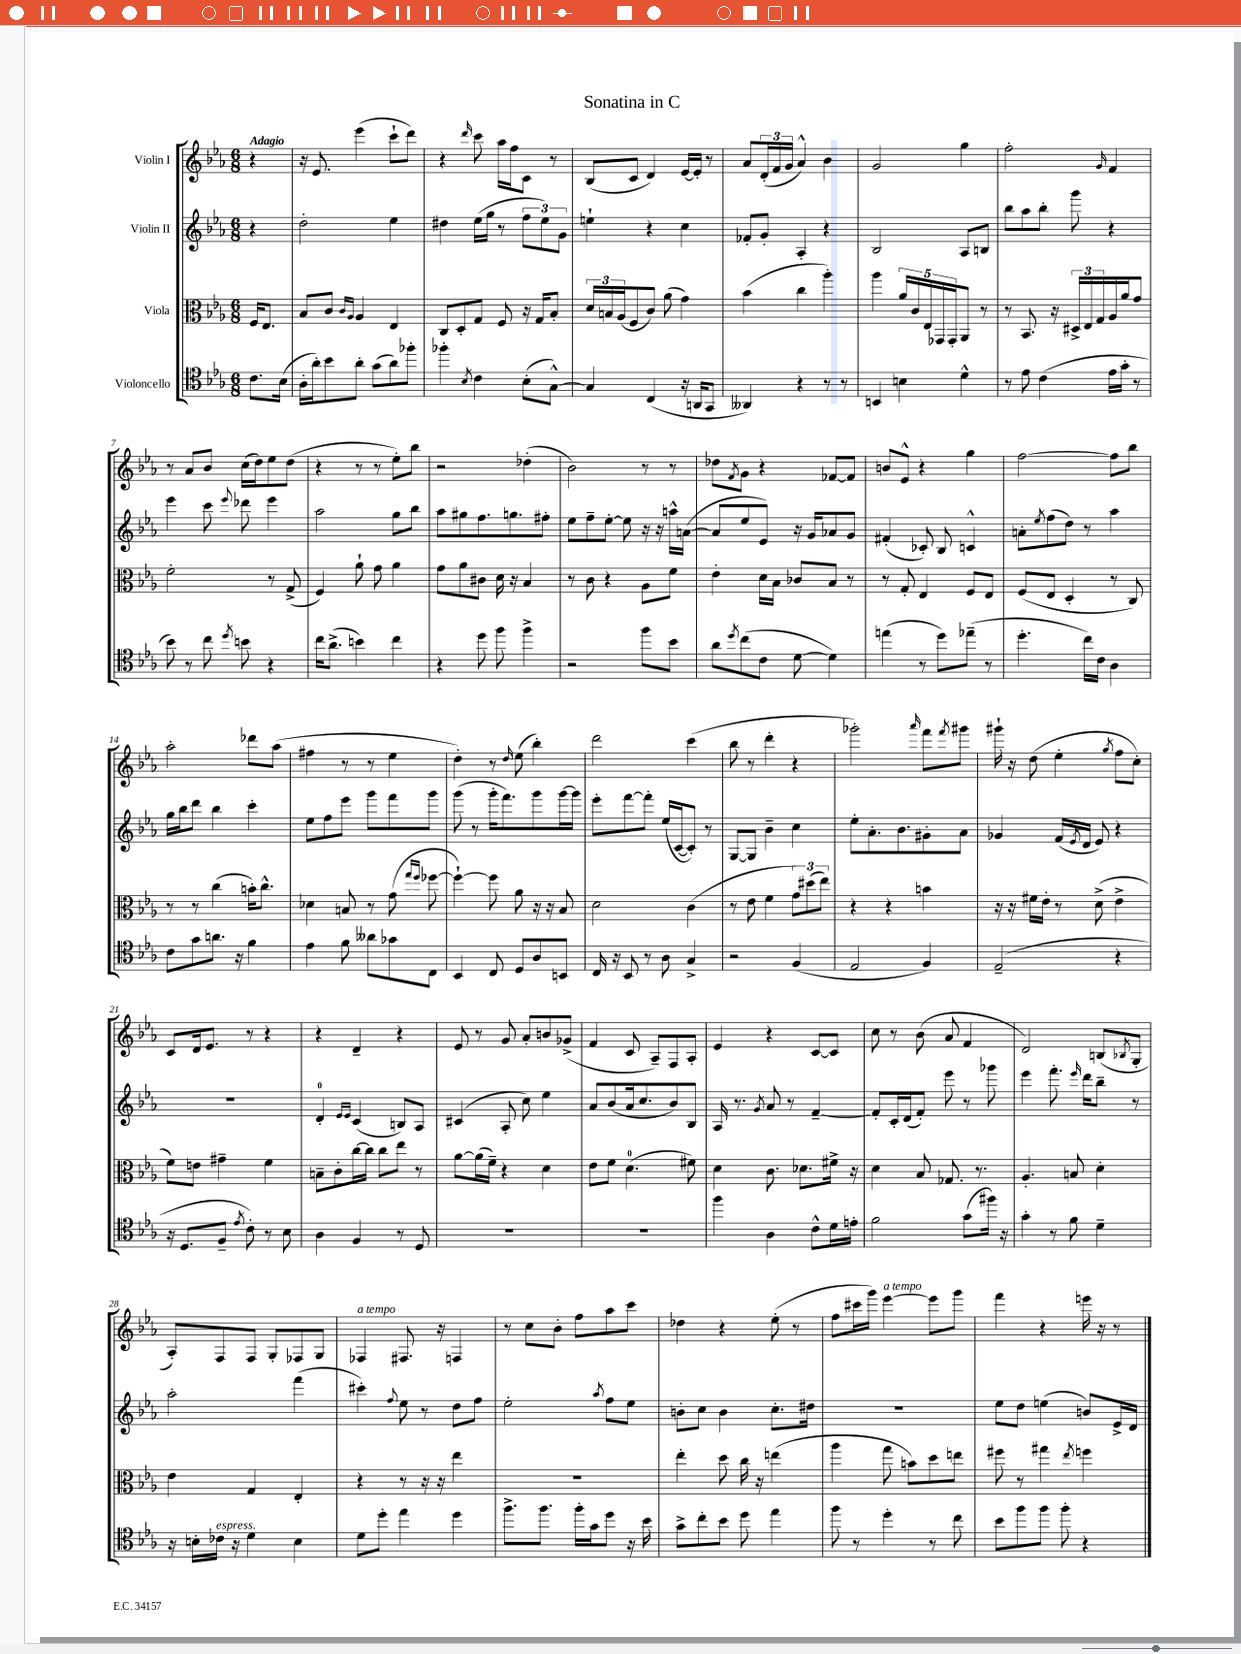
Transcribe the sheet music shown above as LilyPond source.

\header { title = "Sonatina in C" }
<<
\new StaffGroup <<
\new Staff = "s0" \with { instrumentName = "Violin I" } {
    \clef treble \key ees \major \numericTimeSignature \time 6/8 \partial 4 \tempo "Adagio"
    r4 |
    r16 ees'8. ees'''4( c'''8-! d'''8) |
    r4 \grace { d'''16 } c'''8 aes''16 f''16 c'8 r8 |
    bes8( c'8 d'4) ees'16~ ees'16-. r8 |
    aes'8 \tuplet 3/2 { d'16-.( f'16 g'16 } aes'4-^) bes'4 |
    g'2 g''4 |
    f''2-. \grace { g'16 } f'4 |
    r8 aes'8 bes'8 c''16( d''16) ees''8 d''8( |
    r4 r8 r8 ees''8-.) bes''8 |
    r2 des''4-.( |
    bes'2) r8 r8 |
    des''8 \acciaccatura { f'8 } g'8 r4 fes'8~ fes'8 |
    b'8 ees'8-^ r4 g''4 |
    f''2~ f''8 bes''8 |
    aes''2-. des'''8 aes''8( |
    fis''4 r8 r8 ees''4 |
    d''4-.) r8 \grace { d''16 } ees''8( bes''4-.) |
    d'''2 c'''4( |
    bes''8 r8 d'''4-. r4 |
    ges'''2-.) \grace { aes'''16 } f'''8 \acciaccatura { f'''8 } gis'''8 |
    gis'''16-! r16 d''8( ees''4-. \acciaccatura { g''8 } f''8 c''8-.) |
    c'8 d'16 ees'8. r8 r4 |
    r4 d'4-- r4 |
    ees'8 r8 g'8 aes'8-. b'8 ges'8->( |
    f'4 c'8 aes8--) f8 aes8-. |
    ees'4 r4 c'8~ c'8 |
    c''8 r8 bes'8( aes'8 f'4 |
    d'2) b8( \acciaccatura { bes8 } g8-. |
    aes8-.) f8 f8 g8-. fes8 g8 |
    fes4^\markup { \italic "a tempo" } fis8. r16 f4 |
    r8 c''8 bes'8-. f''8 aes''8 c'''8 |
    des''4 r4 ees''8-.( r8 |
    f''8 cis'''16 g'''16) ees'''4~^\markup { \italic "a tempo" } ees'''8 g'''8 |
    f'''4 r4 e'''16 r16 r8 \bar "|." |
}
\new Staff = "s1" \with { instrumentName = "Violin II" } {
    \clef treble \key ees \major \numericTimeSignature \time 6/8 \partial 4
    r4 |
    d''2-. ees''4 |
    dis''4 ees''16( g''16 r8 \tuplet 3/2 { f''8 ees''8) g'8 } |
    e''4-! r4 c''4 |
    fes'8-. g'8-. aes4-. r4 |
    bes2 aes8 b8 |
    bes''8 aes''8 bes''8-. g'''8 r4 |
    ees'''4 c'''8 \appoggiatura { ees'''8 } des'''8 ees'''4 |
    aes''2 g''8 bes''8 |
    aes''8 gis''8 f''8. g''8. fis''8-. |
    ees''8 f''8-- ees''8~-. ees''8 r16 r16 a''16-^ a'16~( |
    a'8 ees''8 ees'8) r16 g'16 aes'8 g'8 |
    fis'4-.( ces'8-.) bes8 c'4-^ |
    a'8-. \acciaccatura { ees''8 } f''8( d''8) r8 aes''4 |
    g''16 bes''16 d'''8 bes''4 c'''4-. |
    ees''8 f''8 ees'''8 g'''8 f'''8 g'''8 |
    g'''8( r8 g'''16-. f'''8.) g'''8 g'''16~ g'''16 |
    ees'''8-. f'''8~ f'''8-. ees''16( c'16~ c'8-.) r8 |
    g8~ g8 bes'4-- c''4 |
    ees''8-. aes'8.-. bes'8. gis'8-. aes'8 |
    ges'4 f'16( \acciaccatura { ees'8 } d'16 ees'8) r4 |
    R2. |
    d'4-0-. \grace { ees'16 ees'16 } c'4( b8) aes8 |
    cis'4( aes8-. c''8) ees''4 |
    aes'8 bes'8( aes'16 c''8. bes'8) bes8 |
    aes16 r8. \acciaccatura { g'8 } aes'8 r8 f'4~-- |
    f'8-. c'16-. d'16( f'8-.) ees'''8 r8 ges'''8 |
    ees'''4 f'''8.-. \grace { ees'''16 } d'''16 bes''8-- r8 |
    aes''2-. f'''4( |
    cis'''4-.) \appoggiatura { f''8 } ees''8 r8 d''8 f''8 |
    ees''2-. \acciaccatura { aes''8 } f''8 ees''8 |
    b'8-. c''8 b'4 c''8.-. dis''16 |
    R2. |
    ees''8 d''8 e''4( b'8) ees'16-> d'16 \bar "|." |
}
\new Staff = "s2" \with { instrumentName = "Viola" } {
    \clef alto \key ees \major \numericTimeSignature \time 6/8 \partial 4
    f16 ees8. |
    bes8 c'8 \grace { c'16 aes16 } aes4 ees4 |
    c8 d8-. g8 f8 r16 g16 bes8-. |
    \tuplet 3/2 { d'16 b16 aes16( } f8 c'8) aes'8( g'4) |
    bes'4( c''4 aes''4-.) |
    aes''4 \tuplet 5/4 { aes'16 c'16 ees16 ges,16 ges,16-. } aes,8 r8 |
    r8 bes,8. r16 \tuplet 3/2 { dis16-> ees16 g16 } aes16 aes'16 g'8 |
    f'2-. r8 g8->( |
    f4) aes'8-! g'8 aes'4 |
    g'8 aes'8 cis'8 d'16 r16 bes4 |
    r8 c'8 r4 aes8 f'8 |
    ees'4-. d'16 bes16 ces'8 bes8 r8 |
    r8 g8-. ees4 f8 ees8 |
    f8( ees8 d4-. r8 c8) |
    r8 r8 c''4( b'16-.) c''8.-^ |
    des'4 b8 r8 g'8( \grace { g''16 f''16 } fes''8~ |
    fes''4~-!) fes''8 aes'8 r16 r16 bes8 |
    d'2 c'4( |
    r8 ees'8 f'4 \tuplet 3/2 { g'8) dis''8( ees''8) } |
    r4 r4 b'4 |
    r16 r16 fis'16 ees'16-. r8 d'8->( ees'4-> |
    f'8) e'8 gis'4-- f'4 |
    b8-- c'8-. c''16~ c''16 c''8 ees''8 r8 |
    aes'8~ aes'16( f'16--) r4 d'4 |
    ees'8 f'8 d'4.-0( fis'8) |
    d'4 c'8. des'8. fis'16-> r16 |
    d'4 bes8 ges8. r8. |
    aes4.-. b8 d'4-. |
    ees'4 g4 ees4-. |
    r4 r8 r16 r16 ees''4 |
    R2. |
    ees''4-. d''8 c''16 r16 e''4( |
    aes''4 g''8 b'8) d''8 e''8 |
    fis''8 r8 gis''4 \acciaccatura { ees''8 } f''4 \bar "|." |
}
\new Staff = "s3" \with { instrumentName = "Violoncello" } {
    \clef tenor \key ees \major \numericTimeSignature \time 6/8 \partial 4
    c'8. bes16( |
    aes16-. aes'16-.) bes'8 aes'8-. g'8( aes'8) fes''8-. |
    fes''4-. \acciaccatura { bes8 } c'4 bes8-.( g8~-^) |
    g4 c4( r16 a,16 g,8 |
    aeses,4) r4 r8 r8 |
    b,4 b4 d'4-^ |
    r8 ees'8 c'4( ees'16 g'16-. r8 |
    bes'8) r8 c''8 \acciaccatura { d''8 } b'8 r4 |
    c''16 aes'8.->( b'4) c''4 |
    r4 d''8 f''8 f''4-> |
    r2 f''8 bes'8 |
    aes'8 \acciaccatura { d''8 } c''8( c'8 d'8~ d'4) |
    e''4( r8 d''8) ees''8--( r8 |
    d''4.-. c''16) c'16 aes4 |
    c'8 g'8 a'8. r16 f'4 |
    ees'4 f'8 aeses'8 ges'8 c8 |
    bes,4 c8 d8 aes8 b,8 |
    c16 r16 bes,8 r8 aes8 g4-> |
    r2 f4( |
    ees2 f4) |
    ees2--( r4 |
    r16 d8. f8-- \acciaccatura { ees'8 } c'8-.) r8 bes8 |
    aes4 f4 r8 d8 |
    R2. |
    R2. |
    f''4 aes4 c'8-^ d'16 e'16-. |
    f'2 g'8( fis''16) r16 |
    g'4-. r8 f'8 d'4-- |
    r16 b16-. ces'16^\markup { \italic "espress." } r16 d'4 b4 |
    d'8 d''8-. ees''4 d''4 |
    f''8.-> f''8. f''16-. g'16 d''8 r16 bes'16 |
    g'8-> c''8-. bes'8 d''8 ees''4 |
    f''8 r8 d''4-. r8 c''8 |
    bes'8 f''8 f''8 f''8-. r4 \bar "|." |
}
>>
>>
